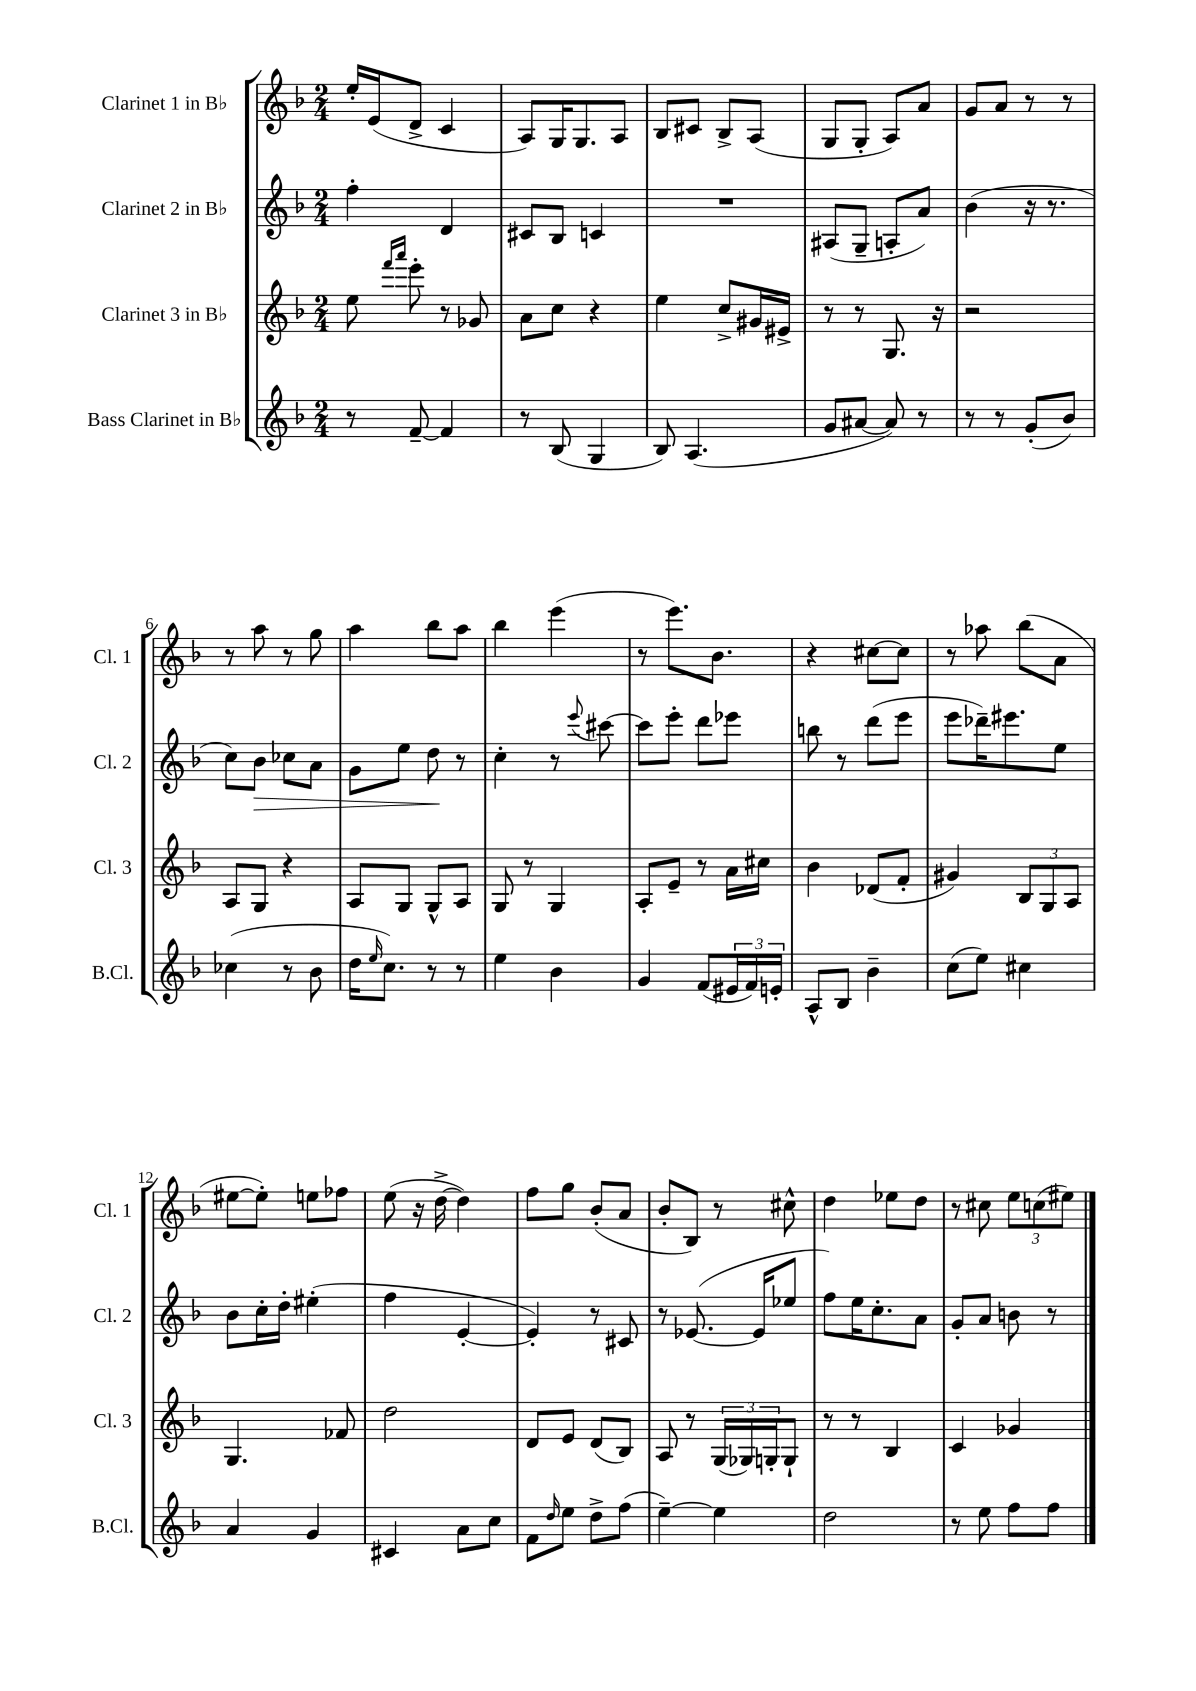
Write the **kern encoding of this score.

**kern	**kern	**kern	**dynam	**kern
*part4	*part3	*part2	*part2	*part1
*staff4	*staff3	*staff2	*staff2	*staff1
*I"Bass Clarinet in B♭	*I"Clarinet 3 in B♭	*I"Clarinet 2 in B♭	*	*I"Clarinet 1 in B♭
*I'B.Cl.	*I'Cl. 3	*I'Cl. 2	*	*I'Cl. 1
*clefG2	*clefG2	*clefG2	*	*clefG2
*k[b-]	*k[b-]	*k[b-]	*	*k[b-]
*M2/4	*M2/4	*M2/4	*	*M2/4
=1	=1	=1	=1	=1
8r	8ee\	4ff'\	.	16ee'/LL
.	.	.	.	(16e/J
.	16qqfff/LL	.	.	.
.	16qqaaa/JJ	.	.	.
[8f~/	8eee'\	.	.	8d^/J
4f/]	8r	4d/	.	4c/
.	8g-X/	.	.	.
=2	=2	=2	=2	=2
8r	8a\L	8c#X/L	.	8A/L)
(8B-/	8cc\J	8B-/J	.	16G/K
.	.	.	.	8.G/
4G/	4r	4cn/	.	.
.	.	.	.	8A/J
=3	=3	=3	=3	=3
8B-/)	4ee\	2r	.	8B-/L
(4.A/	.	.	.	8c#X/J
.	8cc^/L	.	.	8B-^/L
.	16g#X/L	.	.	(8A/J
.	16e#X^/JJ	.	.	.
=4	=4	=4	=4	=4
8g/L	8r	(8A#X/L	.	8G/L
[8a#X/J	8r	8G~/J	.	8G'/J
8a#/])	8.G/	8An'/L	.	8A/L)
8r	.	8a/J)	.	8a/J
.	16r	.	.	.
=5	=5	=5	=5	=5
8r	2r	(4b-\	.	8g/L
8r	.	.	.	8a/J
(8g'/L	.	16r	.	8r
.	.	8.r	.	.
8b-/J)	.	.	.	8r
!!LO:LB:g=z
=6	=6	=6	=6	=6
(4cc-X\	8A/L	8cc\L)	.	8r
!	!	!	!LO:HP:b	!
.	8G/J	8b-\J	>	8aa\
8r	4r	8cc-X\L	.	8r
8b-\	.	8a\J	.	8gg\
=7	=7	=7	=7	=7
16dd\KL	8A/L	8g\L	.	4aa\
16qqee/	.	.	.	.
8.cc\J)	.	.	.	.
.	8G/J	8ee\J	.	.
8r	8G^^/L	8dd\	.	8bb-\L
8r	8A/J	8r	]	8aa\J
=8	=8	=8	=8	=8
4ee\	8G/	4cc'\	.	4bb-\
.	8r	.	.	.
4b-\	4G/	8r	.	(4eee\
.	.	8qqeee/	.	.
.	.	[8ccc#X\	.	.
=9	=9	=9	=9	=9
4g/	8A'/L	8ccc#\L]	.	8r
.	8e~/J	8eee'\J	.	8.eee\L)
(8f/L	8r	8ddd\L	.	.
.	.	.	.	8.b-\J
24e#X/L	16a\LL	8eee-X\J	.	.
24f/)	.	.	.	.
.	16cc#X\JJ	.	.	.
24en'/JJ	.	.	.	.
=10	=10	=10	=10	=10
8A^^/L	4b-\	8bbn\	.	4r
8B-/J	.	8r	.	.
4b-~\	(8d-X/L	(8ddd\L	.	[8cc#X\L
.	8f'/J	8eee\J	.	8cc#\J]
=11	=11	=11	=11	=11
(8cc\L	4g#X/)	8eee\L	.	8r
8ee\J)	.	16ddd-X~\K)	.	8aa-X\
.	.	8.eee#X\	.	.
4cc#X\	12B-/L	.	.	(8bb-\L
.	12G/	.	.	.
.	.	8ee\J	.	8a\J
.	12A/J	.	.	.
!!LO:LB:g=z
=12	=12	=12	=12	=12
4a/	4.G/	8b-\L	.	[8ee#X\L
.	.	16cc'\L	.	8ee#'\J])
.	.	16dd'\JJ	.	.
4g/	.	(4ee#X'\	.	8een\L
.	8f-X/	.	.	8ff-X\J
=13	=13	=13	=13	=13
4c#X/	2dd\	4ff\	.	(8ee\
.	.	.	.	16r
.	.	.	.	[16dd^\
8a\L	.	[4e'/	.	4dd\])
8cc\J	.	.	.	.
=14	=14	=14	=14	=14
8f\L	8d/L	4e'/])	.	8ff\L
16qqdd/	.	.	.	.
8ee\J	8e/J	.	.	8gg\J
8dd^\L	(8d/L	8r	.	(8b-'/L
(8ff\J	8B-/J)	8c#X/	.	8a/J
=15	=15	=15	=15	=15
[4ee~\)	8A/	8r	.	8b-'/L
.	8r	([8.e-X/	.	8B-/J)
4ee\]	(24G/LL	.	.	8r
.	24G-X/)	.	.	.
.	.	16e-/KL]	.	.
.	24Gn'/J	.	.	.
.	8G`/J	8ee-X/J	.	8cc#X^^\
=16	=16	=16	=16	=16
2dd\	8r	8ff\L)	.	4dd\
.	8r	16ee\K	.	.
.	.	8.cc'\	.	.
.	4B-/	.	.	8ee-X\L
.	.	8a\J	.	8dd\J
=17	=17	=17	=17	=17
8r	4c/	8g'/L	.	8r
8ee\	.	8a/J	.	8cc#X\
8ff\L	4g-X/	8bn\	.	12ee\L
.	.	.	.	(12ccn\
8ff\J	.	8r	.	.
.	.	.	.	12ee#X\J)
==	==	==	==	==
*-	*-	*-	*-	*-
